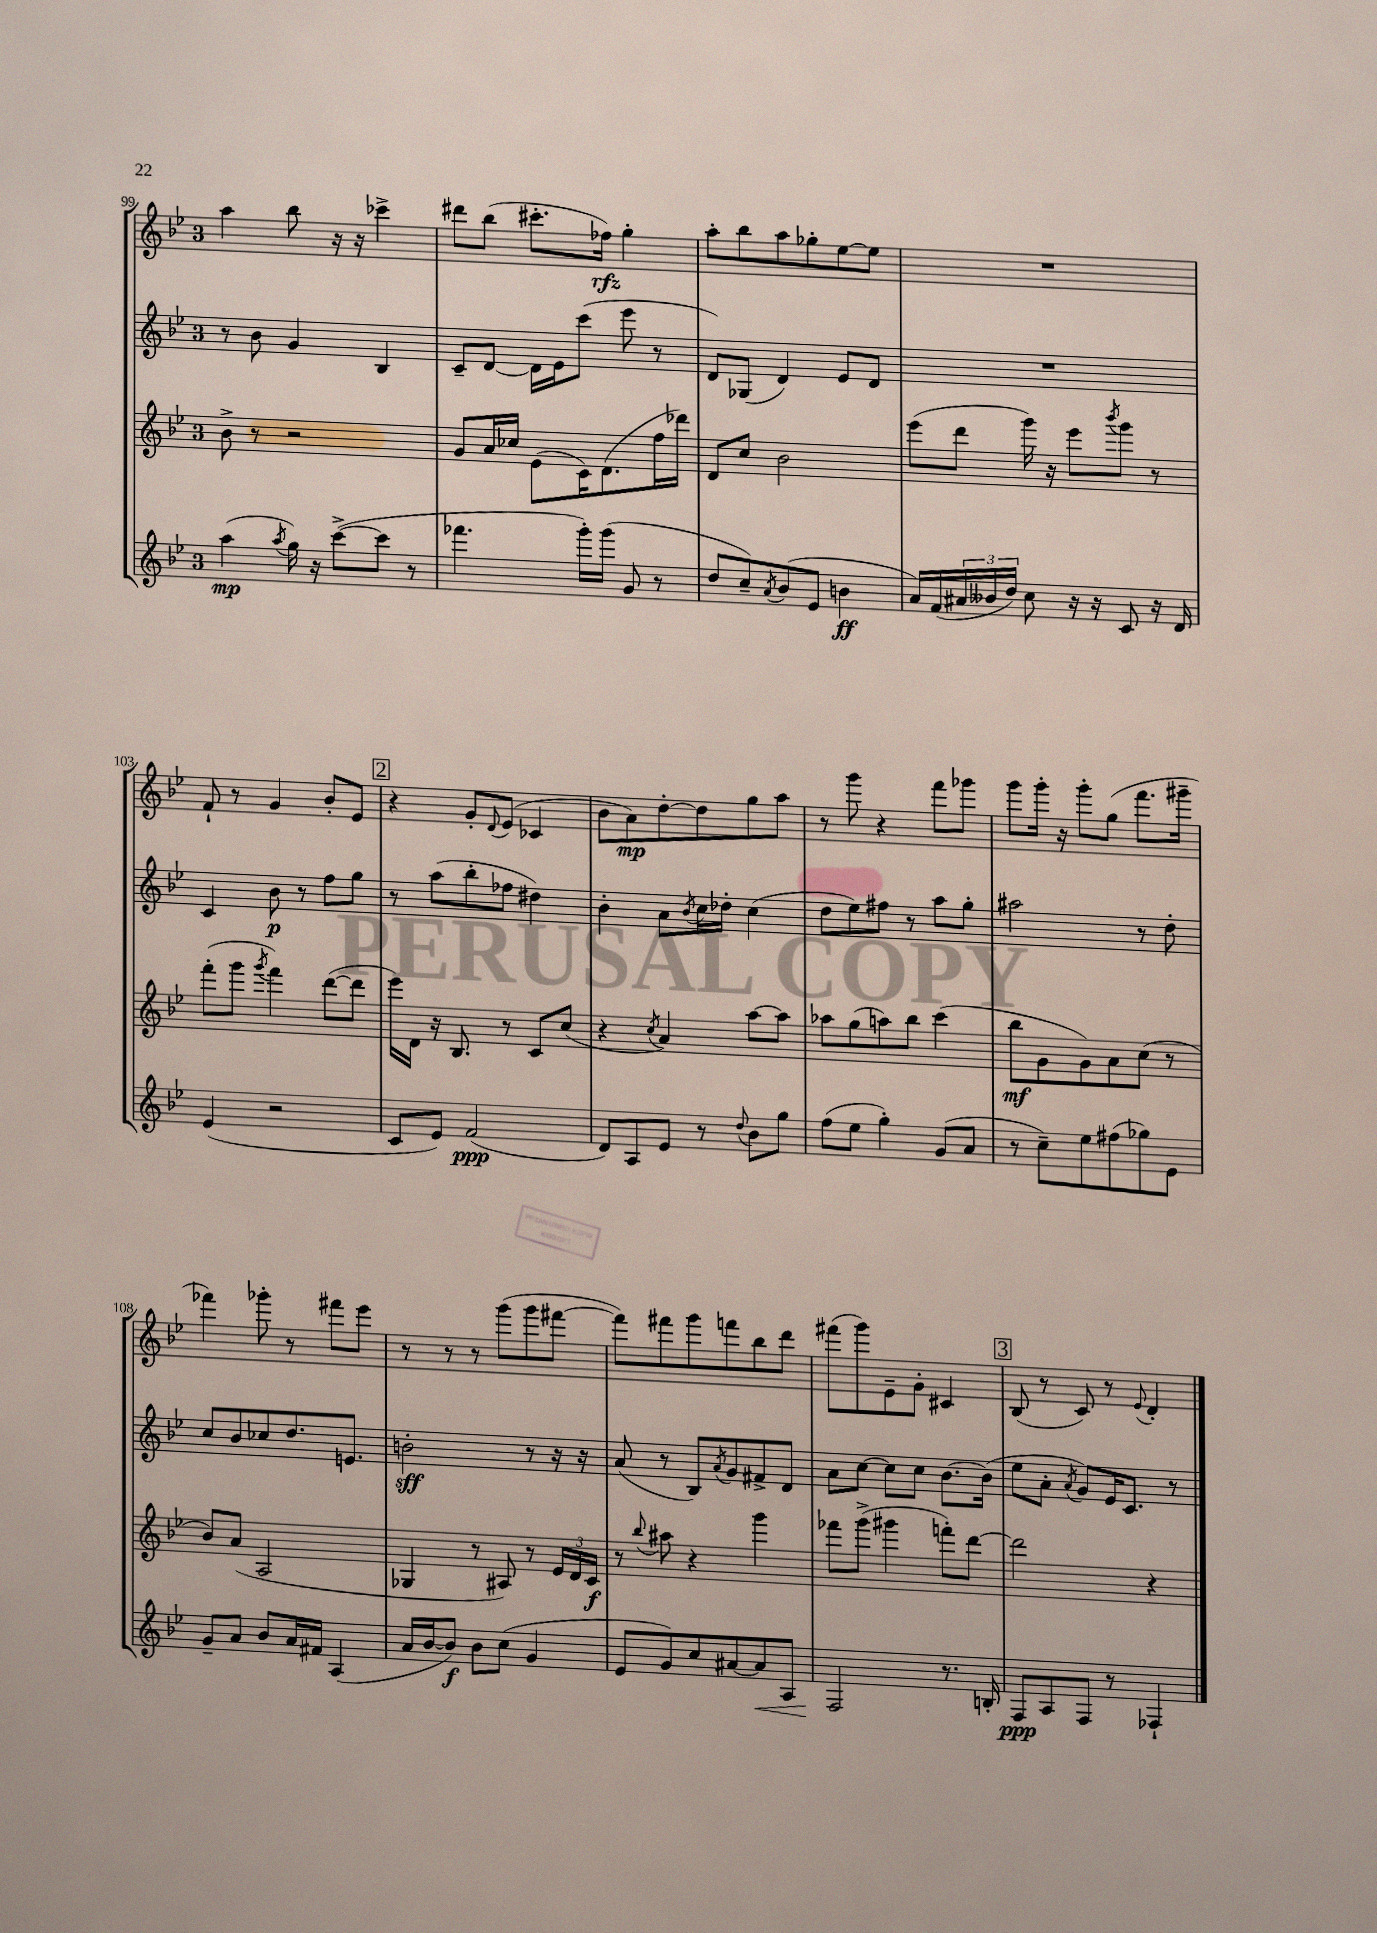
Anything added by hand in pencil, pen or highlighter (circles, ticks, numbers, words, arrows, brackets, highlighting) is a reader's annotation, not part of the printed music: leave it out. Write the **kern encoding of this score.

**kern	**kern	**kern	**kern
*staff4	*staff3	*staff2	*staff1
*clefG2	*clefG2	*clefG2	*clefG2
*k[b-e-]	*k[b-e-]	*k[b-e-]	*k[b-e-]
*M3/4	*M3/4	*M3/4	*M3/4
(4aa	8b-^	8r	4aa
.	8r	8b-	.
8qaa	.	.	.
16gg)	2r	4g	8bb-
16r	.	.	.
([8ccc^	.	.	16r
.	.	.	16r
8ccc]	.	4B-	4ccc-^
8r	.	.	.
=	=	=	=
4.fff-	8g	8c~	8ddd#
.	16a	[8d	(8bb-
.	16cc-	.	.
.	(8e-	16d]	8.ccc#'
.	.	16e-	.
16ggg')	16c)	(8ccc	.
(16ggg	(8.d	.	16ff-)
8g	.	8eee-	4gg'
8r	16ff	8r	.
.	16ddd-)	.	.
=	=	=	=
8dd	8d	8d)	8aa'
8cc~)	8cc	(8G-	8bb-
8qa	.	.	.
(8b-	2b-	4d)	8aa
8e-	.	.	8gg-'
4b	.	8e-	[8ee-
.	.	8d	8ee-]
=	=	=	=
16a)	(8eee-	2.r	2.r
(16f	.	.	.
24a#	8ddd	.	.
24b--	.	.	.
24dd)	.	.	.
8cc	16ggg)	.	.
.	16r	.	.
16r	8eee-	.	.
16r	.	.	.
.	8qbbb-	.	.
8c	8ggg	.	.
16r	8r	.	.
16d	.	.	.
=	=	=	=
(4e-	(8fff'	4c	8f`
.	8ggg	.	8r
.	8qggg	.	.
2r	4fff)	8b-	4g
.	.	8r	.
.	([8ddd	8ff	8b-'
.	8ddd]	8gg	8e-
=	=	=	=
8c	16eee-)	8r	4r
.	16d	.	.
8e-)	16r	(8aa	.
.	8.B-	.	.
(2f	.	8bb-'	8g'
.	.	.	8qqd
.	8r	8ff-	(8e-
.	8c	4dd#)	4c-
.	(8cc	.	.
=	=	=	=
8d)	4r	4b-'	8b-
8A	.	.	8a)
.	8qcc	.	.
8e-	4a)	8a	[8dd'
.	.	8qb-	.
8r	.	16cc	8dd]
.	.	16dd-'	.
8qqdd	.	.	.
8b-	[8aa	(4cc	8gg
8gg	8aa]	.	8aa
=	=	=	=
(8ff	8aa-	8dd	8r
8ee-	(8gg	8ee-)	8ggg
4gg')	8aa)	8ff#	4r
.	8bb-	8r	.
(8g	(4ccc	8aa	8fff
8a	.	8gg'	8ggg-
=	=	=	=
8r	8bb-	2aa#	8ggg
8cc~)	8g	.	16ggg'
.	.	.	16r
8ee-	8g)	.	8ggg'
(8ff#	8a	.	(8gg
8gg-)	(8cc	8r	8.fff
8e-	8r	8dd'	.
.	.	.	16ggg#~
=	=	=	=
8g~	8b-)	8cc	4fff-)
8a	(8a	8b-	.
8b-	2A	8cc-	8ggg-'
16a	.	8.dd	8r
16f#	.	.	.
(4A	.	.	8fff#
.	.	8.e	.
.	.	.	8eee-
=	=	=	=
16a	4G-	2b'	8r
[16b-	.	.	.
8b-])	.	.	8r
8b-	8r	.	8r
(8cc	8A#)	.	(8ggg
4g	8r	8r	8ggg
.	24e-	16r	[8fff#
.	24d	.	.
.	.	16r	.
.	24c	.	.
=	=	=	=
8e-	8r	(8a	8fff#])
.	8qqbb-	.	.
8g)	8aa#	8r	8fff#
8cc	4r	8B-)	8ggg
.	.	8qa	.
[8a#	.	8g	8fff
8a#]	4ggg	8f#^	8bb-
8A	.	8d	8ddd
=	=	=	=
2F	8fff-	8a	(8fff#
.	(8ggg^	[8cc	8ggg)
.	4ggg#	8cc]	8e-~
.	.	8cc	8g'
8.r	8fff')	[8.b-	4c#
.	[8ddd	.	.
16B'	.	(16b-]	.
=	=	=	=
8F	2ddd]	8ee-	(8B-
8A	.	8a'	8r
.	.	8qa	.
8F	.	8g)	8c)
8r	.	16e-	8r
.	.	8.c	.
.	.	.	8qqe-
4F-`	4r	.	4d'
.	.	8r	.
==	==	==	==
*-	*-	*-	*-
